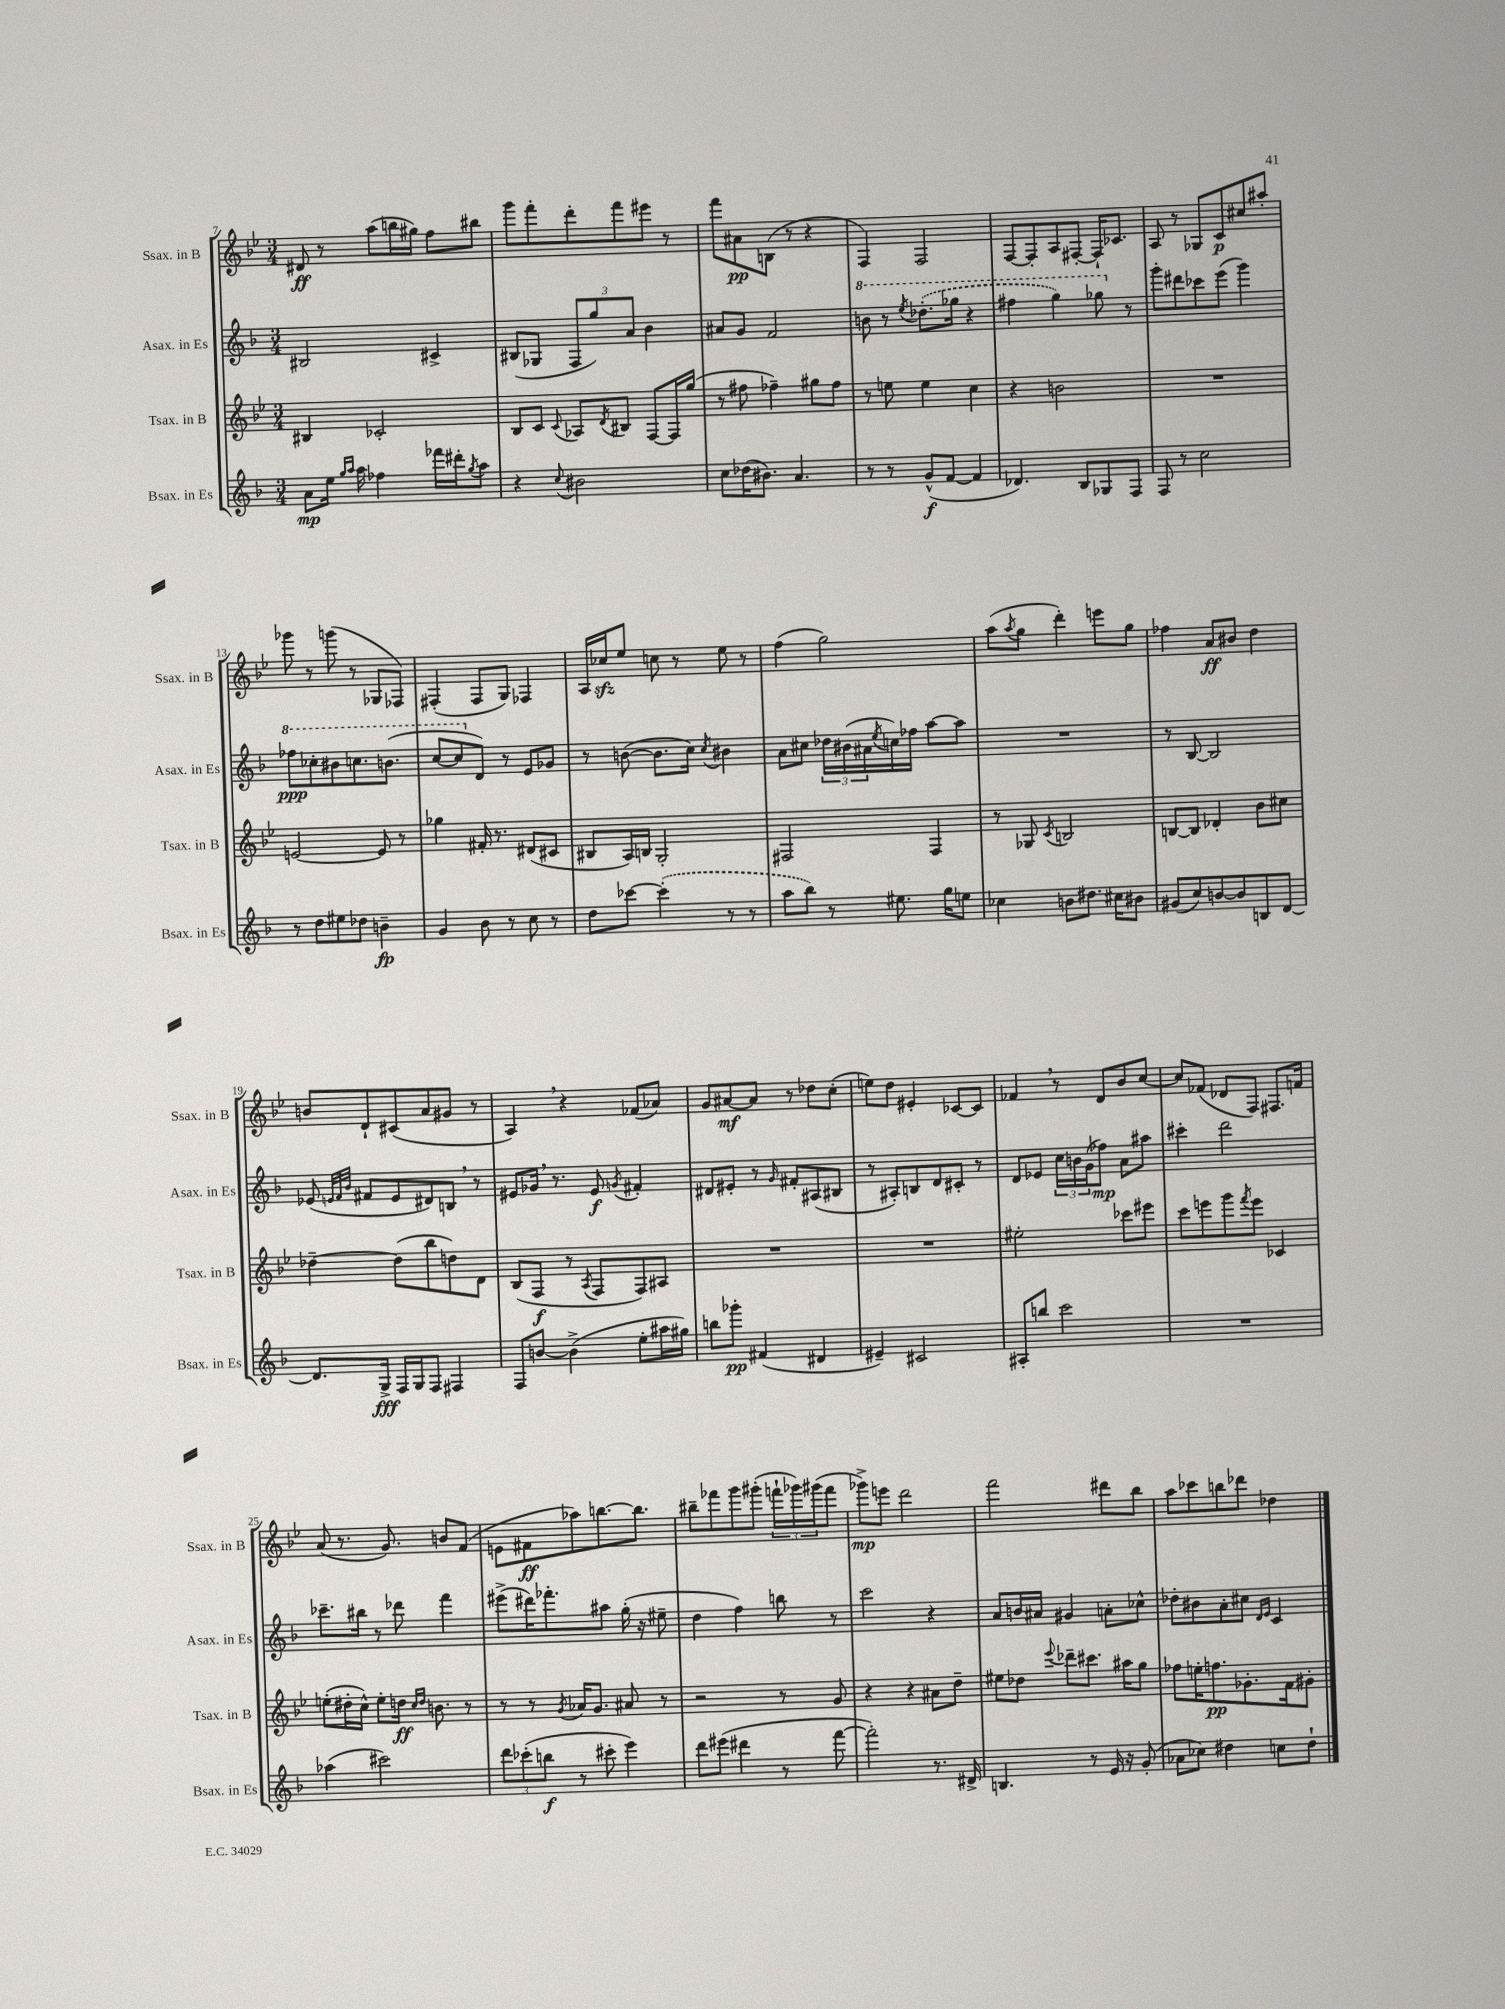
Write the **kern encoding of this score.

**kern	**dynam	**kern	**dynam	**kern	**dynam	**kern	**dynam
*part4	*part4	*part3	*part3	*part2	*part2	*part1	*part1
*staff4	*staff4	*staff3	*staff3	*staff2	*staff2	*staff1	*staff1
*I"Bsax. in Es	*	*I"Tsax. in B	*	*I"Asax. in Es	*	*I"Ssax. in B	*
*I'Bsax. in Es	*	*I'Tsax. in B	*	*I'Asax. in Es	*	*I'Ssax. in B	*
*clefG2	*	*clefG2	*	*clefG2	*	*clefG2	*
*k[b-]	*	*k[b-e-]	*	*k[b-]	*	*k[b-e-]	*
*M3/4	*	*M3/4	*	*M3/4	*	*M3/4	*
=7	=7	=7	=7	=7	=7	=7	=7
8a\L	mp	4B#X/	.	2B#X/	.	8d#X/	ff
16ee\Jk	.	.	.	.	.	8r	.
16qqgg/LL	.	.	.	.	.	.	.
16qqaa/JJ	.	.	.	.	.	.	.
16aa\	.	.	.	.	.	.	.
4ff-X\	.	2c-X'/	.	.	.	(8aa\L	.
.	.	.	.	.	.	16bbn\L	.
.	.	.	.	.	.	16gg#X\JJ)	.
16fff-X\LL	.	.	.	4c#X^/	.	8ff\L	.
16ddd#X'\J	.	.	.	.	.	.	.
8qgg/	.	.	.	.	.	.	.
8aa\J	.	.	.	.	.	8bb#X\J	.
=8	=8	=8	=8	=8	=8	=8	=8
4r	.	8B-/L	.	(8B#X/L	.	8ggg\L	.
.	.	8c/J	.	8G-X/J	.	8fff'\	.
8qqcc/	.	8qqc/	.	.	.	.	.
2b#X\	.	8A-X/L	.	12F/L	.	8ddd'\	.
.	.	.	.	12gg/)	.	.	.
.	.	8qd/	.	.	.	.	.
.	.	8B#X/J	.	.	.	8fff\	.
.	.	.	.	12a/J	.	.	.
.	.	[8F/L	.	4b-\	.	8eee#X\J	.
.	.	16F/L]	.	.	.	8r	.
.	.	(16gg/JJ	.	.	.	.	.
=9	=9	=9	=9	=9	=9	=9	=9
8cc\L	.	8r	.	8a#X/L	.	8fff\L	.
(16dd-X\K	.	8ff#X\	.	8g/J	.	8a#X\	pp
8.b#X\J)	.	.	.	.	.	.	.
.	.	4ff-X~\)	.	2f/	.	(8Bn\J	.
4.a/	.	.	.	.	.	8r	.
.	.	8gg#X\L	.	.	.	4r	.
.	.	8ff-\J	.	.	.	.	.
=10	=10	=10	=10	=10	=10	=10	=10
*	*	*	*	*8va	*	*	*
8r	.	8r	.	8bbn\	.	4F/)	.
8r	.	8een\	.	8r	.	.	.
.	.	.	.	8qeee/	.	.	.
(8g^^/L	f	4ee\	.	(8.ddd-X'\L	.	2F/	.
[8f/J	.	.	.	.	.	.	.
.	.	.	.	16ggg-X\Jk	.	.	.
4f/]	.	4cc\	.	4r	.	.	.
=11	=11	=11	=11	=11	=11	=11	=11
4.d-X/)	.	4r	.	4fff#X\	.	[8F/L	.
.	.	.	.	.	.	8F'/]	.
.	.	2bn\	.	4ggg\)	.	8A/	.
8B-/L	.	.	.	.	.	[8F#X'/J	.
8G-X/	.	.	.	8ggg-X\	.	16F#`/KL]	.
.	.	.	.	.	.	8.c-X/J	.
*	*	*	*	*X8va	*	*	*
8F/J	.	.	.	8r	.	.	.
=12	=12	=12	=12	=12	=12	=12	=12
8F/	.	2.r	.	8ggg'\L	.	8A/	.
8r	.	.	.	8ddd#X\	.	8r	.
2cc\	.	.	.	8ccc-X\	.	8G-X/L	.
.	.	.	.	(8eee\J	.	8c/	p
.	.	.	.	4ggg\)	.	8cc#X/	.
.	.	.	.	.	.	8aa#X'/J	.
!!LO:LB:g=z
=13	=13	=13	=13	=13	=13	=13	=13
*	*	*	*	*8va	*	*	*
8r	.	[2en/	.	8fff-X\L	ppp	8ggg-X\	.
8dd\L	.	.	.	8ccc-X'\	.	8r	.
8ee#X\	.	.	.	8bb#X\	.	(8gggn\	.
8dd-X\J	.	.	.	8.cccn\	.	8r	.
4bn~\	fp	8e/]	.	.	.	8G-X/L	.
.	.	.	.	(8.bbn\J	.	.	.
.	.	8r	.	.	.	8F-X/J)	.
=14	=14	=14	=14	=14	=14	=14	=14
4g/	.	4gg-X\	.	[8ccc/L	.	(4F#X'/	.
.	.	.	.	8ccc/]	.	.	.
*	*	*	*	*X8va	*	*	*
8b-\	.	16f#X'/	.	8d/J)	.	8F#/L	.
.	.	8.r	.	.	.	.	.
8r	.	.	.	8r	.	8G/J)	.
8cc\	.	(8d#X/L	.	8e/L	.	4F-X/	.
8r	.	8c#X/J	.	8g-X/J	.	.	.
=15	=15	=15	=15	=15	=15	=15	=15
8dd\L	.	8B#X/L	.	8r	.	16A/LL	.
.	.	.	.	.	.	16cc-Xzz/J	.
[8ccc-X\J	.	16A/L)	.	([8bn\	.	8ee-/J	.
.	.	16Bn/JJ	.	.	.	.	.
(4ccc-'\]	.	2G'/	.	8.b\L]	.	8ccn\	.
.	.	.	.	.	.	8r	.
.	.	.	.	16cc\Jk)	.	.	.
.	.	.	.	8qcc/	.	.	.
8r	.	.	.	4b#X\	.	8ee-\	.
8r	.	.	.	.	.	8r	.
=16	=16	=16	=16	=16	=16	=16	=16
8aa\L	.	2F#X/	.	8a\L	.	(4ff\	.
8bb-\J)	.	.	.	8cc#X\J	.	.	.
8r	.	.	.	24dd-X\LL	.	2gg\)	.
.	.	.	.	(24b#X\	.	.	.
.	.	.	.	24a#X\	.	.	.
.	.	.	.	8qee/	.	.	.
8.ee#X\	.	.	.	16ccn\)	.	.	.
.	.	.	.	16ff-X\JJ	.	.	.
.	.	4F#/	.	[8aa\L	.	.	.
16gg\KL	.	.	.	.	.	.	.
8een\J	.	.	.	8aa\J]	.	.	.
=17	=17	=17	=17	=17	=17	=17	=17
4cc-X\	.	8r	.	2.r	.	(8aa\L	.
.	.	.	.	.	.	8qaa/	.
.	.	8G-X/	.	.	.	8gg\J	.
.	.	8qc/	.	.	.	.	.
8bn\L	.	2Bn/	.	.	.	4ddd'\)	.
8.dd#X\J	.	.	.	.	.	.	.
.	.	.	.	.	.	8eeen\L	.
16cc#X\KL	.	.	.	.	.	.	.
8b#X\J	.	.	.	.	.	8gg\J	.
=18	=18	=18	=18	=18	=18	=18	=18
(8g#X/L	.	[8Bn/L	.	8r	.	4ff-X\	.
8cc/)	.	8B/J]	.	[8B-/	.	.	.
[8bn/	.	4d-X'/	.	2B-/]	.	8a/L	ff
8b/]	.	.	.	.	.	8b#X/J	.
8Bn/	.	8b-\L	.	.	.	4dd\	.
[8d/J	.	8cc#X\J	.	.	.	.	.
!!LO:LB:g=z
=19	=19	=19	=19	=19	=19	=19	=19
8.d/L]	.	[4dd-X~\	.	(8e-X/	.	8bn/L	.
.	.	.	.	32qqen/LLL	.	.	.
.	.	.	.	32qqf/	.	.	.
.	.	.	.	32qqb-/JJJ	.	.	.
.	.	.	.	8f#X/L	.	8d`/	.
16G^/Jk	fff	.	.	.	.	.	.
16F/LL	.	(8dd-\L]	.	8e/	.	(8c#X/	.
16G/J	.	.	.	.	.	.	.
8F/J	.	8bb-\	.	8d#X/)	.	8a/	.
4F#X/	.	8ddn\)	.	8Bn,/J	.	8g#X/J	.
.	.	8d\J	.	8r	.	8r	.
=20	=20	=20	=20	=20	=20	=20	=20
8F/L	.	(8B-/L	.	8e#X/L	.	4A,/)	.
[8bn/J	.	8F/J	f	16g-X,/Jk	.	.	.
.	.	.	.	8.r	.	.	.
(4b^\]	.	8r	.	.	.	4r	.
.	.	8qA/	.	.	.	.	.
.	.	8F/L	.	8e#/	f	.	.
.	.	.	.	8qgn/	.	.	.
8ee'\L	.	8F/)	.	4f#X'/	.	(8f-X/L	.
16aa#X\L	.	8A#X/J	.	.	.	8a-X/J)	.
16gg#X\JJ)	.	.	.	.	.	.	.
=21	=21	=21	=21	=21	=21	=21	=21
8bbn\L	.	2.r	.	8d#X/L	.	8g/L	.
8ggg-X'\J	pp	.	.	8e#X'/J	.	[8a#X/	mf
(4f#X/	.	.	.	8r	.	8a#/J]	.
.	.	.	.	16qqg/	.	.	.
.	.	.	.	8f#X'/L	.	8r	.
4d#X/	.	.	.	(8A#X/	.	8dd-X\L	.
.	.	.	.	8B#X/J	.	(8cc'\J	.
=22	=22	=22	=22	=22	=22	=22	=22
4e#X~/)	.	2.r	.	8r	.	8een\L)	.
.	.	.	.	8A#X'/L)	.	8dd\J	.
2c#X/	.	.	.	8Bn/	.	4e#X'/	.
.	.	.	.	8d/	.	.	.
.	.	.	.	8c#X'/J	.	[8c-X/L	.
.	.	.	.	8r	.	8c-/J]	.
=23	=23	=23	=23	=23	=23	=23	=23
8A#X'/L	.	2ee#X'\	.	8d/L	.	4f-X,/	.
8bbn/J	.	.	.	8e-X/J	.	.	.
2ccc\	.	.	.	24cc\LL	.	8r	.
.	.	.	.	24bn\	.	.	.
.	.	.	.	(24g\J	.	.	.
.	.	.	.	8ff-X\J)	mp	8d/L	.
.	.	8ccc-X\L	.	8a\L	.	8b-/	.
.	.	8eee#X\J	.	8aa#X\J	.	[8cc/J	.
=24	=24	=24	=24	=24	=24	=24	=24
2.r	.	8ccc\L	.	4ccc#X'\	.	8cc/L]	.
.	.	8eeen\	.	.	.	(8f-X/J	.
.	.	8ggg\	.	2ddd\	.	8d-X/L	.
.	.	8qfff/	.	.	.	.	.
.	.	8eee\J	.	.	.	8F/J)	.
.	.	4c-X/	.	.	.	8.F#X/L	.
.	.	.	.	.	.	16fn/Jk	.
!!LO:LB:g=z
=25	=25	=25	=25	=25	=25	=25	=25
(4aa-X\	.	(8een'\L	.	8.ccc-X~\L	.	(8a/	.
.	.	16dd#X'\L	.	.	.	8.r	.
.	.	16cc^^\JJ)	.	16bb#X\Jk	.	.	.
2ccc#X\)	.	8ee'\L	.	8r	.	.	.
.	.	.	.	.	.	8.g/)	.
.	.	16ddn\Jk	ff	8ddd-X\	.	.	.
.	.	16qqcc/LL	.	.	.	.	.
.	.	16qqdd/JJ	.	.	.	.	.
.	.	8.bn\	.	.	.	.	.
.	.	.	.	4fff\	.	8bn/L	.
.	.	8r	.	.	.	(8f/J	.
=26	=26	=26	=26	=26	=26	=26	=26
12ddd\L	.	8r	.	(8eee#X^\L	.	8en\L	.
(12ccc-X'\	.	.	.	.	.	.	.
.	.	8r	.	16ddd#X\K)	.	8f#X\	ff
12bbn\J	f	.	.	.	.	.	.
.	.	.	.	8.fff-X'\	.	.	.
.	.	8qg/	.	.	.	.	.
8r	.	16a-X/KL	.	.	.	8aa-X\)	.
.	.	8.g/J	.	.	.	.	.
8ccc#X'\	.	.	.	8aa#X\J	.	[8.bbn\	.
4eee\)	.	8a#X/	.	(16gg'\	.	.	.
.	.	.	.	16r	.	8.bb\J]	.
.	.	8r	.	8ee#X~\	.	.	.
=27	=27	=27	=27	=27	=27	=27	=27
8ddd\L	.	2r	.	4dd\	.	8bb#X~\L	.
(8eee#X\J	.	.	.	.	.	8fff-X\	.
4ddd#X\	.	.	.	4ff\)	.	8ggg\	.
.	.	.	.	.	.	(8ggg#X'\J	.
8r	.	8r	.	8bbn\	.	24fffn`\LL	.
.	.	.	.	.	.	24ggg-X\)	.
.	.	.	.	.	.	(24ggg#X\J	.
[8fff\	.	8g/	.	8r	.	8fff\J	.
=28	=28	=28	=28	=28	=28	=28	=28
2fff'\])	.	4r	.	2ccc\	.	8ggg-X^\L)	mp
.	.	.	.	.	.	8eeen\J	.
.	.	4r	.	.	.	2ddd\	.
8.r	.	8a#X\L	.	4r	.	.	.
.	.	8dd~\J	.	.	.	.	.
16d#X^/	.	.	.	.	.	.	.
=29	=29	=29	=29	=29	=29	=29	=29
4.Bn/	.	8ee#X\L	.	8a/L	.	2fff\	.
.	.	8dd-X\J	.	16bn/L	.	.	.
.	.	.	.	16a#X/JJ	.	.	.
.	.	8qqeee-/	.	.	.	.	.
.	.	8ddd-X~\L	.	4g#X/	.	.	.
8r	.	8.ccc#X\J	.	.	.	.	.
16e/	.	.	.	8an'\L	.	8ddd#X\L	.
16r	.	16aa#X\KL	.	.	.	.	.
(8g'/	.	8gg\J	.	8cc-X^^\J	.	8bb-\J	.
=30	=30	=30	=30	=30	=30	=30	=30
8a-X\L	.	8ff-X\L	.	8dd-X'\L	.	8aa\L	.
8cc-X\J)	.	16een'\K	.	8b#X\	.	8ccc-X\	.
.	.	8.ffn\	pp	.	.	.	.
4dd#X\	.	.	.	8a'\	.	8bbn\	.
.	.	8.g-X'\	.	8cc#X\J	.	8ddd-X\J	.
.	.	.	.	16qqd/LL	.	.	.
.	.	.	.	16qqe/JJ	.	.	.
8ccn\L	.	.	.	4c/	.	4dd-X\	.
.	.	16f\k	.	.	.	.	.
8dd#`\J	.	8g#X'\J	.	.	.	.	.
==	==	==	==	==	==	==	==
*-	*-	*-	*-	*-	*-	*-	*-
